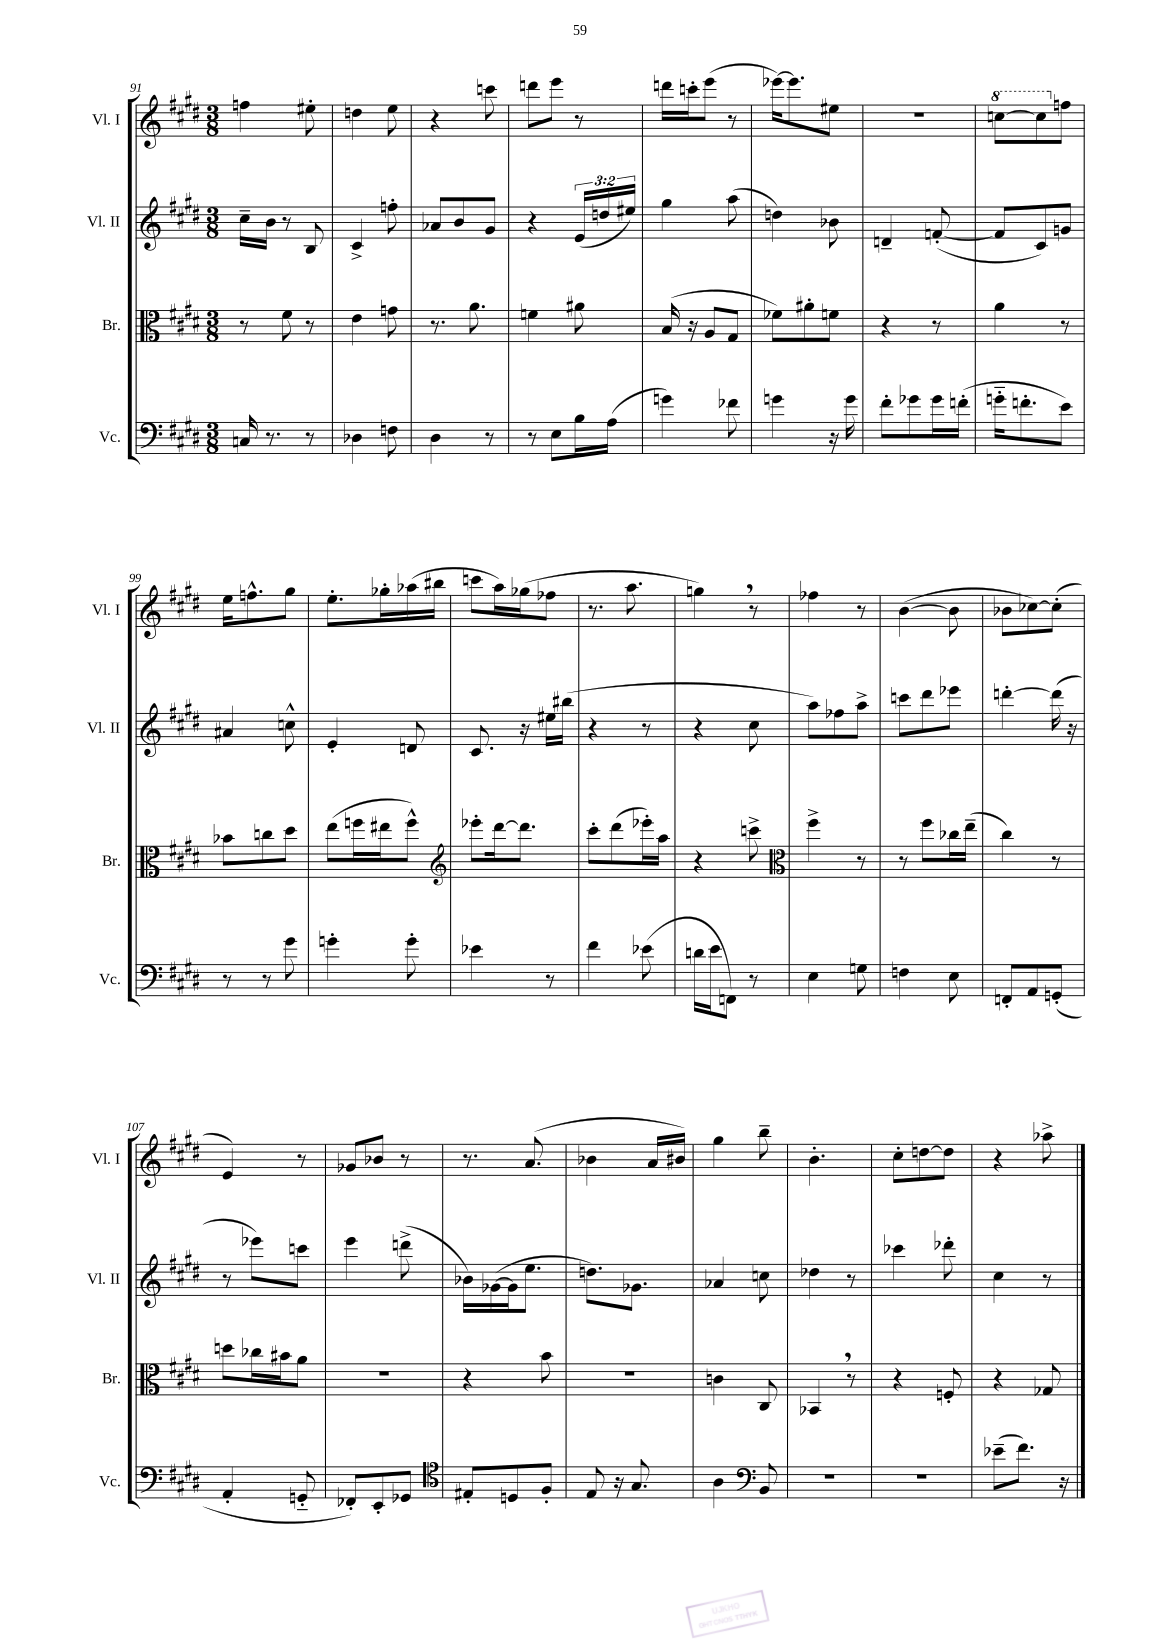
<<
\new StaffGroup <<
\new Staff = "s0" \with { instrumentName = "Vl. I" shortInstrumentName = "Vl. I" } {
    \clef treble \key e \major \numericTimeSignature \time 3/8
    \autoBeamOff f''4 eis''8-. |
    d''4 e''8 |
    r4 c'''8 |
    d'''8[ e'''8] r8 |
    d'''16[ c'''16-. e'''8]( r8 |
    ees'''16[~) ees'''8. eis''8] |
    R4. |
    \ottava #1 c'''8[~ c'''8 \ottava #0 f''8] |
    e''16[ f''8.-^ gis''8] |
    e''8.[-. ges''16-. aes''16( bis''16] |
    c'''8[ a''16) ges''16( fes''8] |
    r8. a''8. |
    g''4) \breathe r8 |
    fes''4 r8 |
    b'4~( b'8 |
    bes'8[ ces''8~) ces''8]-.( |
    e'4) r8 |
    ges'8[ bes'8] r8 |
    r8. a'8.( |
    bes'4 a'16[ bis'16]) |
    gis''4 b''8-- |
    b'4.-. |
    cis''8[-. d''8~ d''8] |
    r4 aes''8-> \bar "|." |
}
\new Staff = "s1" \with { instrumentName = "Vl. II" shortInstrumentName = "Vl. II" } {
    \clef treble \key e \major \numericTimeSignature \time 3/8 \override Staff.TupletNumber.text = #tuplet-number::calc-fraction-text
    \autoBeamOff cis''16[-- b'16] r8 b8 |
    cis'4-> f''8-. |
    aes'8[ b'8 gis'8] |
    r4 \tuplet 3/2 { e'16[( d''16 eis''16]) } |
    gis''4 a''8( |
    d''4) bes'8 |
    d'4-- f'8~-.( |
    f'8[ cis'8) g'8] |
    ais'4 c''8-^ |
    e'4-. d'8 |
    cis'8. r16 eis''16[ bis''16]( |
    r4 r8 |
    r4 cis''8 |
    a''8[) fes''8 a''8]-> |
    c'''8[ dis'''8 ees'''8] |
    d'''4~-. d'''16( r16 |
    r8 ees'''8[) c'''8] |
    e'''4 d'''8->( |
    bes'16[) ges'16~( ges'16 e''8.] |
    d''8.[) ges'8.] |
    aes'4 c''8 |
    des''4 r8 |
    ces'''4 des'''8-. |
    cis''4 r8 \bar "|." |
}
\new Staff = "s2" \with { instrumentName = "Br." shortInstrumentName = "Br." } {
    \clef alto \key e \major \numericTimeSignature \time 3/8
    \autoBeamOff r8 fis'8 r8 |
    e'4 g'8 |
    r8. a'8. |
    f'4 ais'8 |
    b16( r16 a8[ gis8] |
    fes'8[) ais'8-. f'8] |
    r4 r8 |
    a'4 r8 |
    bes'8[ c''8 dis''8] |
    e''8[( f''16 eis''16 f''8]-^) |
    \clef treble ees'''8[-. dis'''16~ dis'''8.] |
    cis'''8[-. dis'''8( ees'''16-.) a''16] |
    r4 c'''8-> |
    \clef alto fis''4-> r8 |
    r8 fis''8[ ces''16 e''16]--( |
    cis''4) r8 |
    d''8[ ces''16 bis'16 a'8] |
    R4. |
    r4 b'8 |
    R4. |
    c'4 cis8 |
    bes,4 \breathe r8 |
    r4 f8-. |
    r4 ges8 \bar "|." |
}
\new Staff = "s3" \with { instrumentName = "Vc." shortInstrumentName = "Vc." } {
    \clef bass \key e \major \numericTimeSignature \time 3/8
    \autoBeamOff c16 r8. r8 |
    des4 f8 |
    dis4 r8 |
    r8 e8[ b16 a16]( |
    g'4) fes'8 |
    g'4 r16 g'16 |
    fis'8[-. ges'8 ges'16 f'16]-.( |
    g'16[-_ f'8.-. e'8]) |
    r8 r8 gis'8 |
    g'4-. g'8-. |
    ees'4 r8 |
    fis'4 ees'8( |
    d'16[ e'16 f,8]) r8 |
    e4 g8 |
    f4 e8 |
    f,8[-. a,8 g,8]-.( |
    a,4-. g,8-_ |
    fes,8[-.) e,8-. ges,8] |
    \clef tenor eis8[-. d8 fis8]-. |
    e8 r16 gis8. |
    a4 \clef bass b,8 |
    R4. |
    R4. |
    ees'8[--( fis'8.]) r16 \bar "|." |
}
>>
>>
\layout { \context { \Score currentBarNumber = #91 } }
